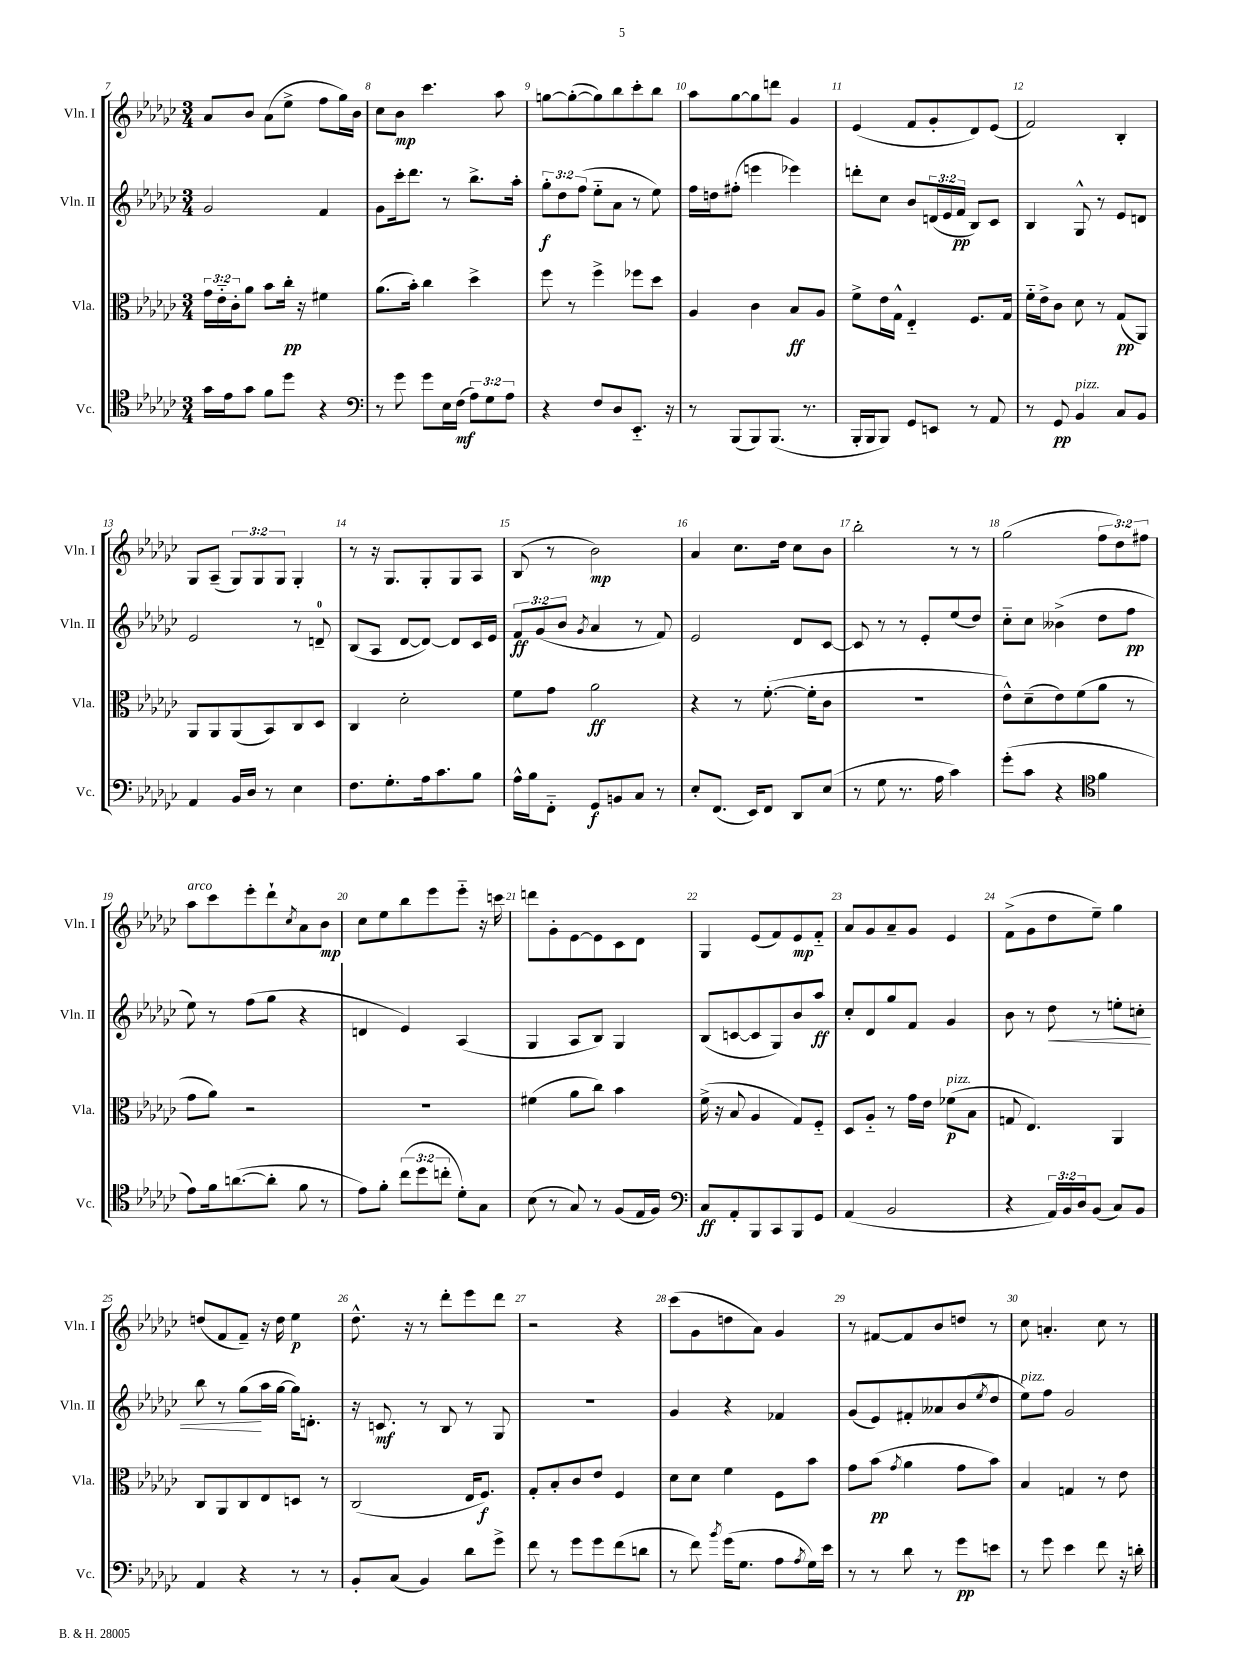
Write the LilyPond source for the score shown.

<<
\new StaffGroup <<
\new Staff = "s0" \with { instrumentName = "Vln. I" shortInstrumentName = "Vln. I" } {
    \clef treble \key ges \major \numericTimeSignature \time 3/4 \override Staff.TupletNumber.text = #tuplet-number::calc-fraction-text
    aes'8 bes'8 aes'8( ees''8-> f''8 ges''16) bes'16 |
    ces''8 bes'8\mp ces'''4. aes''8 |
    g''8~ g''8~-.( g''8) bes''8 ces'''8-. bes''8 |
    aes''8 ges''8~ ges''8 d'''8 ges'4 |
    ees'4( f'8 ges'8-. des'8) ees'8( |
    f'2) bes4-. |
    ges8 aes8--( \tuplet 3/2 { ges8) ges8 ges8 } ges4-. |
    r8 r16 ges8. ges8-. ges8 aes8 |
    bes8( r8 bes'2\mp) |
    aes'4 ces''8. des''16 ces''8 bes'8 |
    bes''2-. r8 r8 |
    ges''2( \tuplet 3/2 { f''8 des''8) fis''8 } |
    aes''8^\markup { \italic "arco" } ces'''8 ees'''8-. des'''8-! \acciaccatura { ces''8 } aes'8 bes'8\mp |
    ces''8 ees''8 bes''8 ees'''8 ees'''8-_ r16 c'''16 |
    d'''8 ges'8-. ees'8~ ees'8 ces'8 des'8 |
    ges4 ees'8( f'8) ees'8\mp f'8-_ |
    aes'8 ges'8 aes'8-- ges'8 ees'4 |
    f'8->( ges'8 des''8 ees''8--) ges''4 |
    d''8( f'8 f'8--) r16 d''16 ees''4\p |
    des''8.-^ r16 r8 des'''8-. ees'''8 des'''8 |
    r2 r4 |
    ces'''8( ges'8 d''8 aes'8) ges'4 |
    r8 fis'8~ fis'8 bes'8 d''8 r8 |
    ces''8 a'4.-. ces''8 r8 \bar "|." |
}
\new Staff = "s1" \with { instrumentName = "Vln. II" shortInstrumentName = "Vln. II" } {
    \clef treble \key ges \major \numericTimeSignature \time 3/4 \override Staff.TupletNumber.text = #tuplet-number::calc-fraction-text
    ges'2 f'4 |
    ges'8 ces'''16-. des'''8. r8 bes''8.-> aes''16-. |
    \tuplet 3/2 { ges''8-.\f des''8 f''8( } ees''8-_ aes'8 r8 ees''8) |
    f''16 d''16 fis''8-.( e'''4 ees'''4) |
    d'''8-. ces''8 bes'8 \tuplet 3/2 { d'16( ees'16 f'16\pp } bes8) ces'8 |
    bes4 ges8-^ r8 ees'8 d'8 |
    ees'2 r8 d'8-0-- |
    bes8( aes8 des'8~ des'8~) des'8 ces'16 ees'16 |
    \tuplet 3/2 { f'8\ff ges'8( bes'8 } \acciaccatura { ges'8 } aes'4 r8 f'8) |
    ees'2 des'8 ces'8~ |
    ces'8 r8 r8 ees'8-. ees''8( des''8) |
    ces''8-_ ces''8 beses'4->( des''8 f''8\pp |
    ees''8) r8 f''8( ges''8 r4 |
    d'4 ees'4) aes4( |
    ges4 aes8 bes8) ges4 |
    bes8( c'8~ c'8 ges8) bes'8 aes''8\ff |
    ces''8-. des'8 ges''8 f'8 ges'4 |
    bes'8 r8 des''8\< r8 e''8-. c''8-. |
    bes''8 r8 ges''8\!( aes''16 ges''16~ ges''16) d'8.-. |
    r16 c'8.\mf r8 bes8 r8 ges8 |
    R2. |
    ges'4 r4 fes'4 |
    ges'8( ees'8) fis'8-. aeses'8 bes'8( \acciaccatura { ees''8 } des''8 |
    ees''8^\markup { \italic "pizz." }) f''8 ges'2 \bar "|." |
}
\new Staff = "s2" \with { instrumentName = "Vla." shortInstrumentName = "Vla." } {
    \clef alto \key ges \major \numericTimeSignature \time 3/4 \override Staff.TupletNumber.text = #tuplet-number::calc-fraction-text
    \tuplet 3/2 { ges'16 ees'16-_ ces'16-. } aes'8 bes'8 ces''16-.\pp r16 fis'4 |
    aes'8.( bes'16-.) ces''4 des''4-> |
    f''8 r8 f''4-> fes''8 des''8 |
    aes4 ces'4 bes8\ff aes8 |
    f'8-> ees'16 ges16-^ ees4-_ f8. ges16 |
    f'16-_ ees'16-> ces'8 des'8 r8 ges8\pp( aes,8) |
    aes,8 aes,8 aes,8( bes,8) ces8 des8 |
    ces4 des'2-. |
    f'8 ges'8 aes'2\ff |
    r4 r8 f'8.~-.( f'16-. ces'8 |
    R2. |
    ees'8-^) des'8--( ees'8) f'8( aes'8 r8 |
    ges'8 aes'8) r2 |
    R2. |
    fis'4( aes'8 ces''8) bes'4 |
    f'16->( r16 bes8 aes4 ges8) f8-_ |
    des8 aes8-_ r8 ges'16 ees'16 fes'8\p^\markup { \italic "pizz." }( bes8 |
    g8 ees4.) aes,4 |
    ces8 aes,8 ces8 ees8 d8 r8 |
    ces2( ees16 f8.\f) |
    ges8-. bes8-. ces'8 ees'8 f4 |
    des'8 des'8 f'4 f8 bes'8 |
    ges'8 bes'8\pp( \acciaccatura { ges'8 } aes'4 ges'8 bes'8) |
    bes4 g4 r8 ees'8 \bar "|." |
}
\new Staff = "s3" \with { instrumentName = "Vc." shortInstrumentName = "Vc." } {
    \clef tenor \key ges \major \numericTimeSignature \time 3/4 \override Staff.TupletNumber.text = #tuplet-number::calc-fraction-text
    ges'16 ees'16 ges'8 f'8 des''8 r4 |
    \clef bass r8 ges'8 ges'8 ees16 f16\mf( \tuplet 3/2 { aes8) ges8 aes8 } |
    r4 f8 des8 ees,8.-_ r16 |
    r8 bes,,8( bes,,8) bes,,8.( r8. |
    bes,,16-. bes,,16 bes,,8) ges,8 e,8 r8 aes,8 |
    r8 ges,8\pp bes,4^\markup { \italic "pizz." } ces8 bes,8 |
    aes,4 bes,16 des16 r8 ees4 |
    f8. ges8.-. aes16 ces'8. bes8 |
    aes16-^ bes16 f,8-_ ges,8\f b,8 ces8 r8 |
    ees8-. f,8.( ees,16) f,8 des,8 ees8( |
    r8 ges8 r8. aes16 ces'4) |
    ges'8-.( ces'8 r4 \clef tenor f'4 |
    ees'8) f'16 a'8.~( a'8-. f'8 r8 |
    ees'8) f'8-. \tuplet 3/2 { ces''8( des''8 c''8-. } des'8-.) ges8 |
    bes8( r8 ges8) r8 f8( ees16 f16) |
    \clef bass ces8\ff aes,8-. bes,,8 ces,8 bes,,8 ges,8 |
    aes,4( bes,2 |
    r4 \tuplet 3/2 { aes,16) bes,16 des16 } bes,8( ces8) bes,8 |
    aes,4 r4 r8 r8 |
    bes,8-. ces8( bes,4) des'8 ges'8-> |
    f'8 r8 ges'8 ges'8 f'8( d'8 |
    r8 f'8) \acciaccatura { bes'8 } ges'16( ges8. aes8 \acciaccatura { aes8 } ges16) ees'16 |
    r8 r8 des'8 r8 ges'8\pp e'8 |
    r8 ges'8 ees'4 f'8 r16 d'16-. \bar "|." |
}
>>
>>
\layout { \context { \Score currentBarNumber = #7 \override BarNumber.break-visibility = ##(#f #t #t) barNumberVisibility = #all-bar-numbers-visible } }
